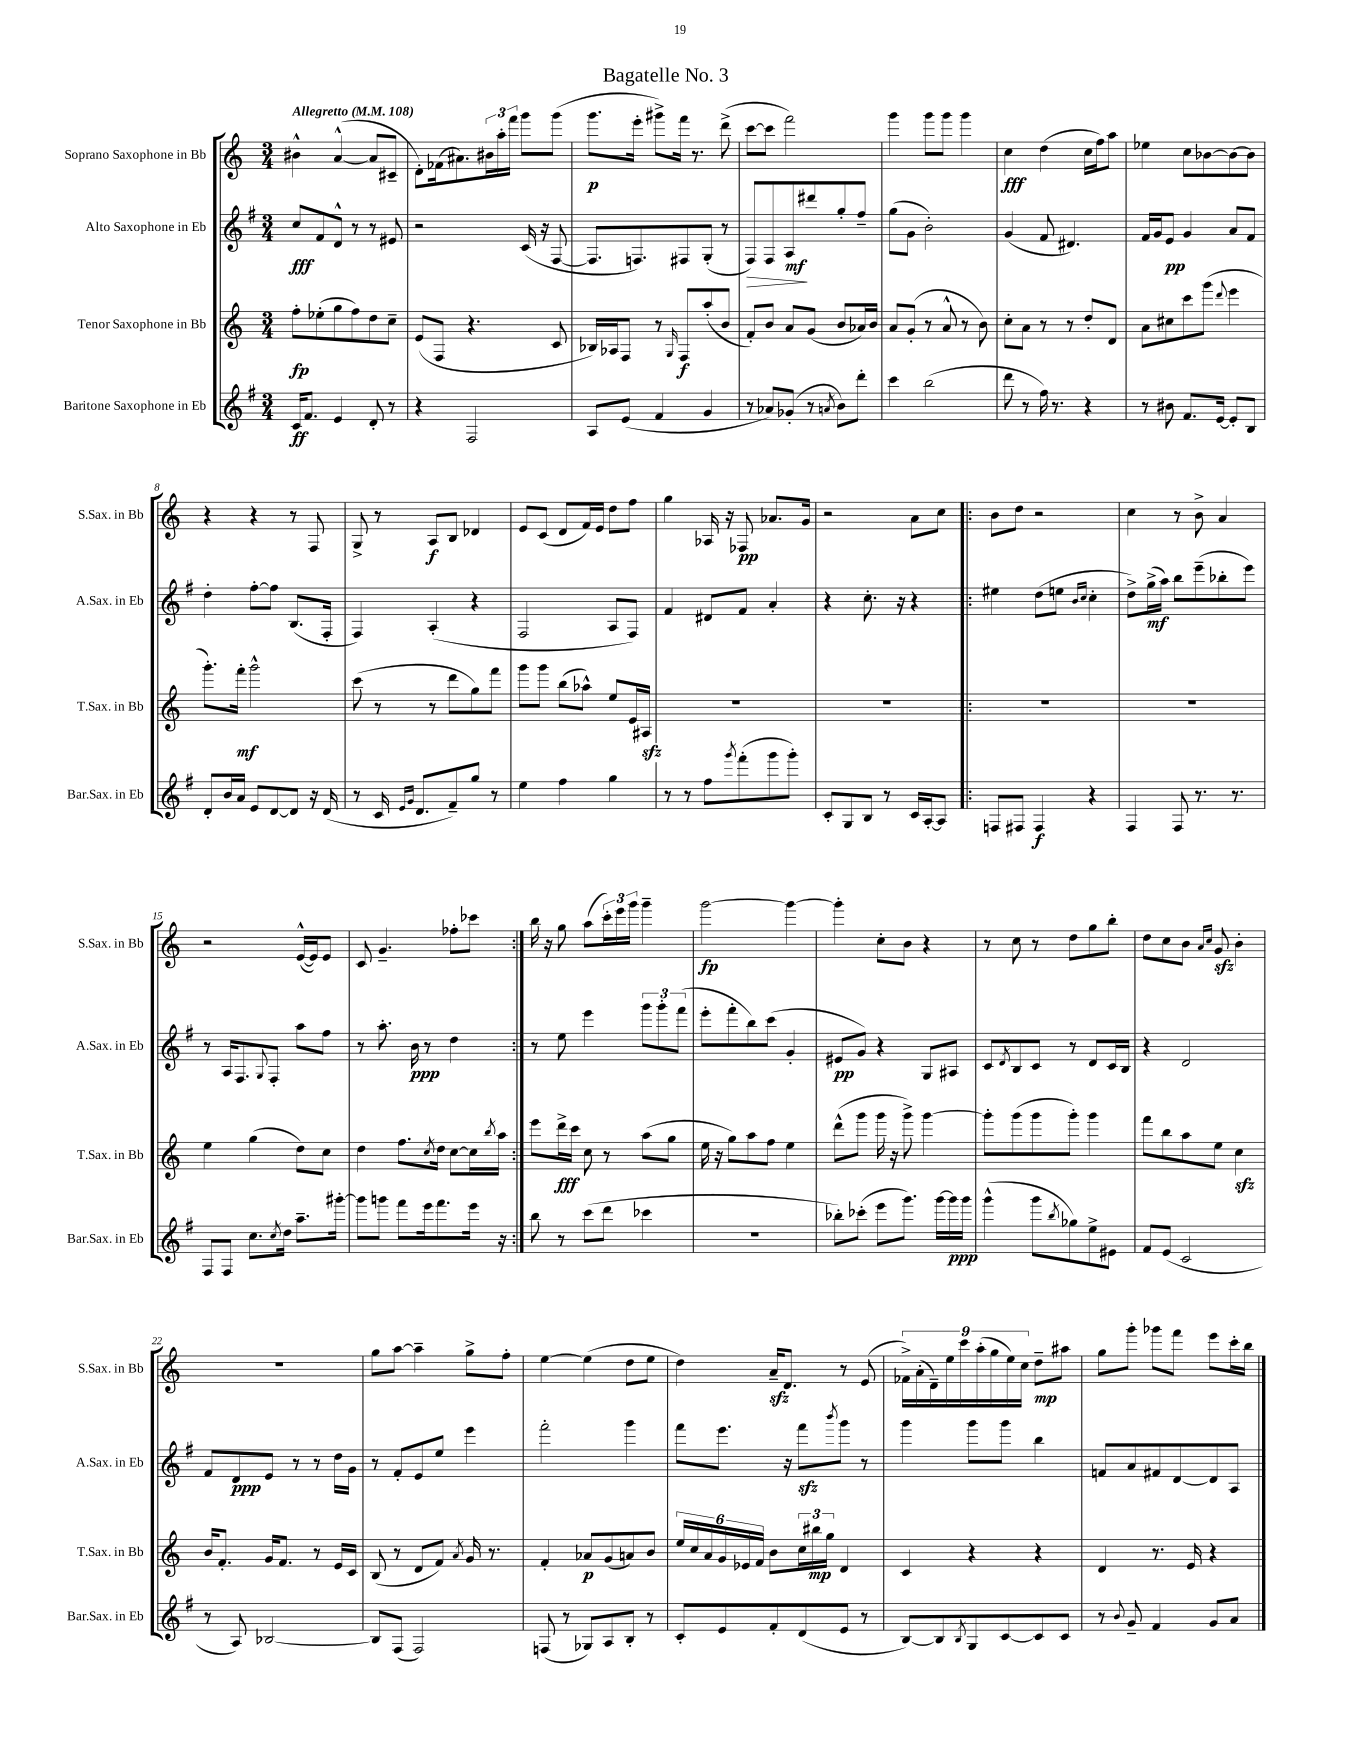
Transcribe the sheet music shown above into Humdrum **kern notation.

**kern	**kern	**kern	**kern
*staff4	*staff3	*staff2	*staff1
*clefG2	*clefG2	*clefG2	*clefG2
*k[f#]	*k[]	*k[f#]	*k[]
*M3/4	*M3/4	*M3/4	*M3/4
*MM108	*MM108	*MM108	*MM108
16c	8ff'	8cc	4b#^^
8.f#	.	.	.
.	(8ee-'	8f#	.
4e	8gg	8d^^	([4a^^
.	8ff)	8r	.
8d'	8dd	8r	8a]
8r	8cc~	8e#	8c#~
=	=	=	=
4r	(8e	2r	8d')
.	8F	.	(16f-
.	.	.	8.a#)
2F#	4.r	.	.
.	.	.	24b#
.	.	.	24aa'
.	.	.	24fff
.	.	(16c	8ggg
.	.	16r	.
.	8c	[8F#	(8ggg
=	=	=	=
8A	16B-)	8.F#]	8.ggg
.	16A-	.	.
(8e	8F	.	.
.	.	8.F)	16eee'
4f#	8r	.	8ggg#^)
.	16qqG	.	.
.	8F	8F#	16fff
.	.	.	8.r
4g	(8aa'	(8G'	.
.	8b	8r	(8ddd^
=	=	=	=
8r	8f')	8F#)	[8ccc
8a-)	8b	8F#	8ccc]
(8g-'	8a	8A	2fff)
8r	(8g	8ddd#	.
8qa	.	.	.
8b)	8b	8gg'	.
8ddd'	16a-)	8ff#~	.
.	16b	.	.
=	=	=	=
4ccc	8a	(8gg	4ggg
.	(8g'	8g	.
(2bb	8r	2b')	8ggg
.	8a^^	.	8ggg
.	8r	.	4ggg
.	8b)	.	.
=	=	=	=
8ddd	8cc'	(4g	4cc
8r	8a	.	.
16ff#)	8r	8f#	(4dd
8.r	.	.	.
.	8r	4.d#)	.
4r	8dd'	.	16cc
.	.	.	16ff)
.	8d	.	8aa
=	=	=	=
8r	8a	16f#	4ee-
.	.	16g	.
8b#	8cc#	8e	.
8.f#	8ccc	4g	8cc
.	(8ggg	.	[8b-
[16e	.	.	.
.	8qqddd	.	.
8e']	4eee	8a	8b-_
8B	.	8f#	8b-]
=	=	=	=
8d'	8.ggg')	4dd'	4r
16b	.	.	.
16a	16fff'	.	.
8e	2ggg^^	[8ff#'	4r
[8d	.	8ff#]	.
8d]	.	(8.B	8r
16r	.	.	8F
(16d	.	16F#'	.
=	=	=	=
8r	(8ccc	4F#)	8G^
16c	8r	.	8r
16qqe	.	.	.
16qqg	.	.	.
8.d	.	.	.
.	8r	(4A'	8A
8f#~)	8ddd	.	8B
8gg	8gg)	4r	4d-
8r	8fff	.	.
=	=	=	=
4ee	8ggg	2F#	8e
.	8ggg	.	(8c
4ff#	(8bb	.	8d
.	8aa-^^)	.	16f)
.	.	.	16e
4gg	8ee	8A	8dd
.	16e	8F#)	8ff
.	16A#	.	.
=	=	=	=
8r	2.r	4f#	4gg
8r	.	.	.
8ff#	.	8d#	16A-
.	.	.	16r
8qggg	.	.	.
(8fff#'	.	8f#	8F-
8ggg	.	4a'	8.a-
8ggg')	.	.	.
.	.	.	16g
=	=	=	=
8c'	2.r	4r	2r
8G	.	.	.
8B	.	8.cc'	.
8r	.	.	.
.	.	16r	.
16c	.	4r	8a
[16A'	.	.	.
8A]	.	.	8cc
=!|:	=!|:	=!|:	=!|:
8F	2.r	4ee#	8b
8F#	.	.	8dd
4F#	.	(8dd	2r
.	.	8ee	.
.	.	16qqb	.
.	.	16qqcc	.
4r	.	4cc'	.
=	=	=	=
4F#	2.r	8dd^)	4cc
.	.	(16gg^	.
.	.	16aa)	.
8F#	.	8bb	8r
8.r	.	(8eee~	8b^
.	.	8bb-'	4a
8.r	.	.	.
.	.	8eee)	.
=	=	=	=
8F#	4ee	8r	2r
8F#	.	16A	.
.	.	8.F#	.
8.cc	(4gg	.	.
.	.	8qqG	.
.	.	8F#'	.
8qcc	.	.	.
16dd	.	.	.
8.aa~	8dd)	8aa	([16e^^
.	.	.	16e])
.	8cc	8ff#	8e
[16ggg#'	.	.	.
=	=	=	=
8ggg#]	4dd	8r	8c
8ggg	.	8.aa'	4.g~
8fff#	8.ff	.	.
.	.	16b	.
16eee	.	8r	.
.	8qcc	.	.
8.fff#	16dd	.	.
.	[8cc	4dd	8ff-'
16eee	16cc]	.	8ccc-
.	8qbb	.	.
16r	16aa	.	.
=:|!	=:|!	=:|!	=:|!
8bb	8eee	8r	16bb
.	.	.	16r
8r	16ddd^	8ee	8gg
.	16ccc	.	.
(8ccc	8cc	4eee	(8aa
8ddd	8r	.	24ccc')
.	.	.	24eee
.	.	.	24ggg
4ccc-	(8aa	12ggg	4ggg~
.	.	12ggg'	.
.	8gg	.	.
.	.	(12fff#	.
=	=	=	=
2.r	16ee	8eee'	[2ggg
.	16r	.	.
.	8gg)	8fff#'	.
.	8aa	8bb)	.
.	8ff	(8ccc	.
.	4ee	4g'	4ggg_
=	=	=	=
8bb-')	(8ddd^^	8e#	4ggg']
(8ccc-'	8ggg	8g)	.
8eee	16ggg	4r	8cc'
.	16r	.	.
8.ggg)	8ggg^)	.	8b
.	[4ggg	8G	4r
[16ggg	.	.	.
16ggg]	.	8A#	.
16ggg	.	.	.
=	=	=	=
(4ggg^^	8ggg']	8c	8r
.	.	8qd	.
.	(8ggg	8B	8cc
8ggg	8ggg	8c	8r
8qbb	.	.	.
8gg-)	8ggg')	8r	8dd
8ee^	4ggg	8d	8gg
8e#	.	16c	8bb'
.	.	16B	.
=	=	=	=
8f#	8fff	4r	8dd
(8e	8bb	.	8cc
2c	8aa	2d	8b
.	.	.	16qqa
.	.	.	16qqcc
.	8ee	.	8g
.	4cc	.	4b'
=	=	=	=
8r	16b	8f#	2.r
.	8.f'	.	.
8A)	.	8d	.
[2B-	16g	8e	.
.	8.f	.	.
.	.	8r	.
.	8r	8r	.
.	16e	16dd	.
.	16c	16g	.
=	=	=	=
8B-]	(8B	8r	8gg
(8F#	8r	8f#'	[8aa
2F#)	8d	8e	4aa~]
.	8f)	8ee	.
.	8qa	.	.
.	16g	4eee	8gg^
.	8.r	.	.
.	.	.	8ff'
=	=	=	=
(8F	4f'	2fff#'	[4ee
8r	.	.	.
8G-)	8a-	.	(4ee]
8A	(8g	.	.
8B'	8a)	4ggg	8dd
8r	8b	.	8ee
=	=	=	=
8c'	24ee	8fff#	4dd)
.	24cc	.	.
.	24a	.	.
8e	24g	8.eee	.
.	24e-	.	.
.	24f	.	.
8f#'	8b	.	16a~
.	.	16r	8.d
(8d	24cc	8fff#	.
.	24bb#	.	.
.	24gg	.	.
.	.	8qbbb	.
8e	4d	8ggg	8r
8r	.	8r	(8e
=	=	=	=
[8B)	4c	4ggg	18f-^)
.	.	.	(18a'
.	.	.	18d~)
8B]	.	.	.
.	.	.	18ee
.	.	.	18ccc
8qB	.	.	.
8G	4r	8ggg	.
.	.	.	(18aa'
.	.	.	18gg
[8c	.	8ggg	.
.	.	.	18ee)
.	.	.	18cc
8c]	4r	4bb	8dd~
8c	.	.	8aa#
=	=	=	=
8r	4d	8f	8gg
8qqb	.	.	.
8g~	.	8a	8ggg'
4f#	8.r	8f#	8ggg-
.	.	[8d	8fff
.	16e	.	.
8g	4r	8d]	8eee
8a	.	8A	16ccc'
.	.	.	16bb
==	==	==	==
*-	*-	*-	*-
